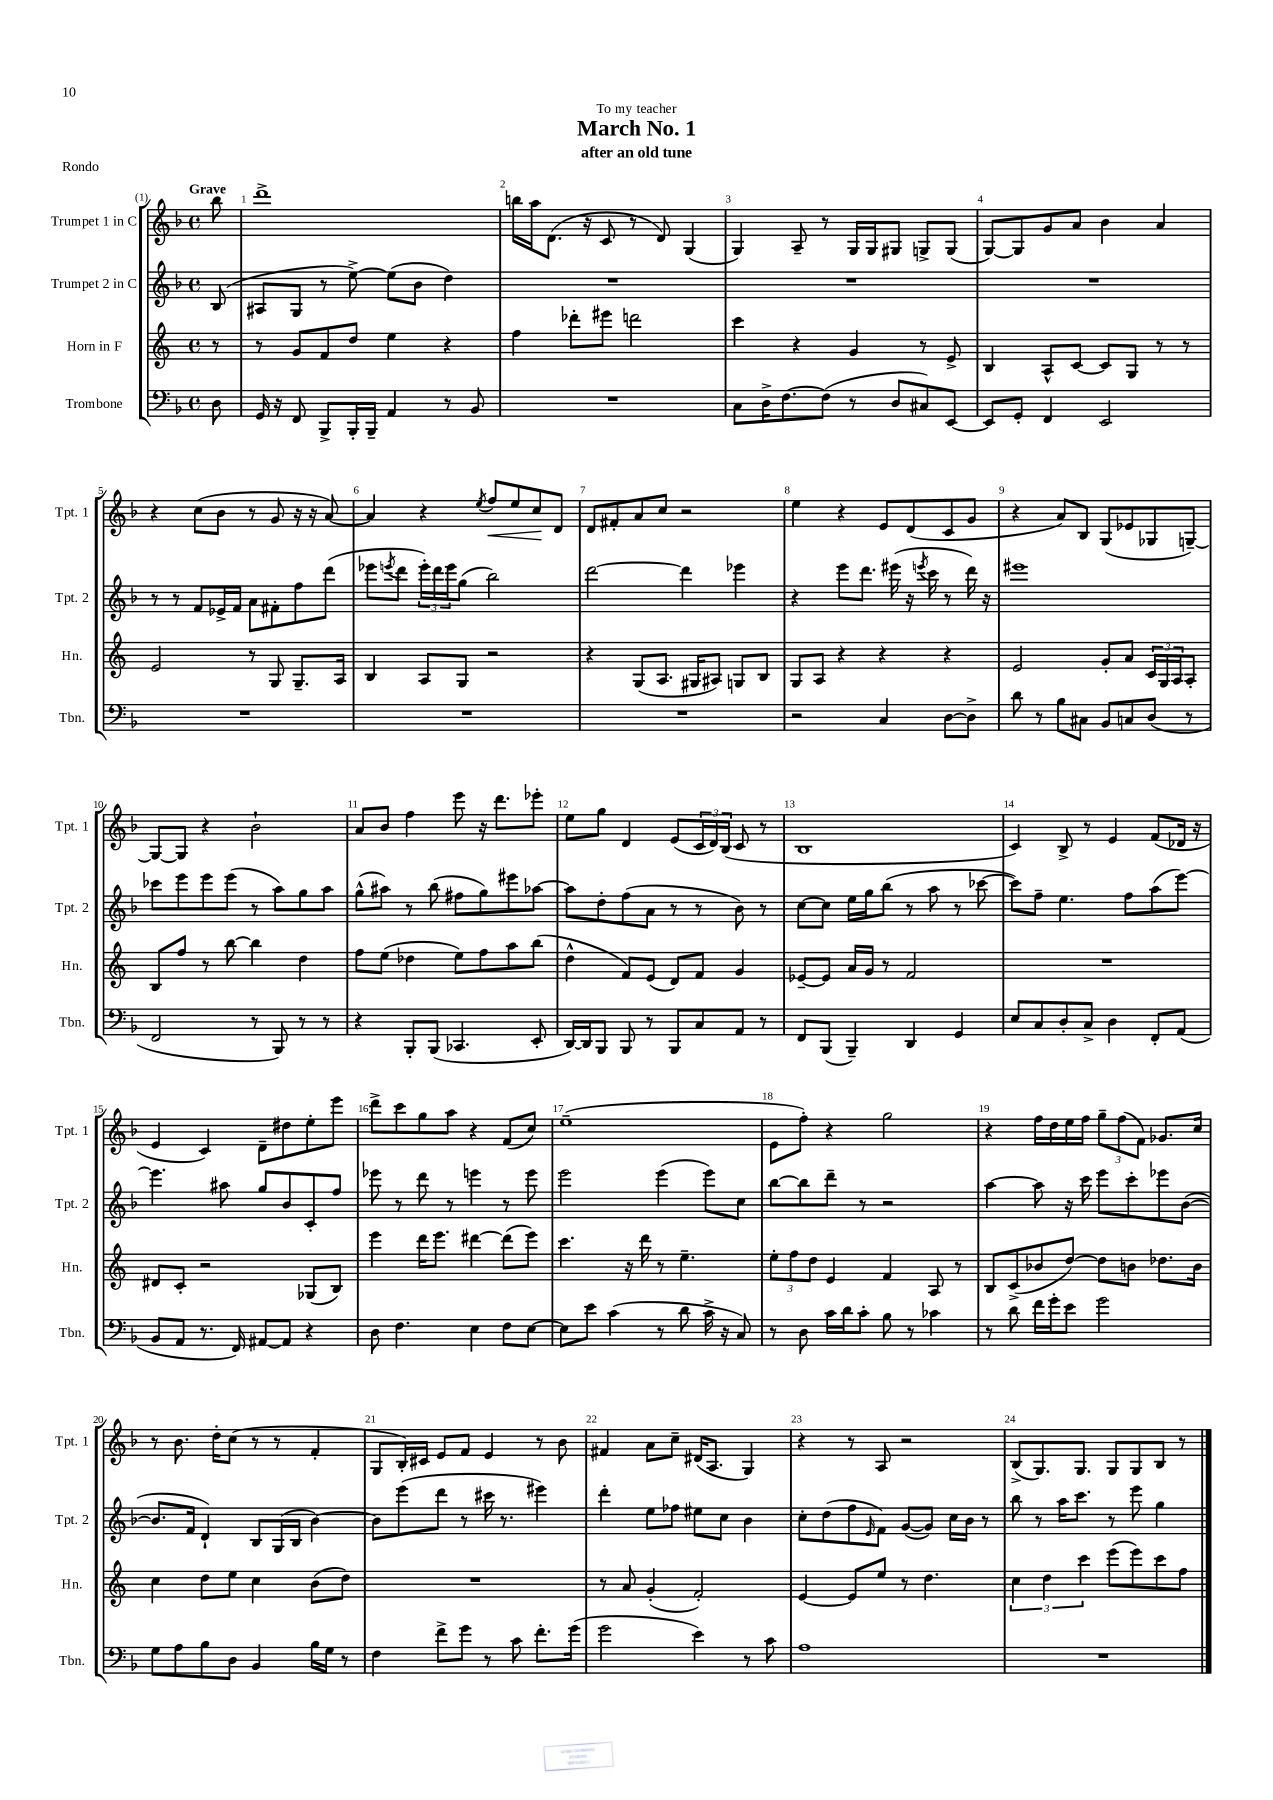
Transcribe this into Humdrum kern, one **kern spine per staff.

**kern	**kern	**kern	**kern	**dynam
*part4	*part3	*part2	*part1	*part1
*staff4	*staff3	*staff2	*staff1	*staff1
*I"Trombone	*I"Horn in F	*I"Trumpet 2 in C	*I"Trumpet 1 in C	*
*I'Tbn.	*I'Hn.	*I'Tpt. 2	*I'Tpt. 1	*
*clefF4	*clefG2	*clefG2	*clefG2	*
*k[b-]	*k[]	*k[b-]	*k[b-]	*
*M4/4	*M4/4	*M4/4	*M4/4	*
*met(c)	*met(c)	*met(c)	*met(c)	*
=	=	=	=	=
!	!	!	!LO:TX:a:B:t=Grave	!
8D\	8r	(8B-/	8bb-\	.
=1	=1	=1	=1	=1
16GG/	8r	8A#X/L	1ddd^	.
16r	.	.	.	.
8FF/	8g/L	8G/J	.	.
8BBB-^/L	8f/	8r	.	.
16BBB-'/L	8dd/J	[8ee^\)	.	.
16BBB-~/JJ	.	.	.	.
4AA/	4ee\	(8ee\L]	.	.
.	.	8b-\J	.	.
8r	4r	4dd\)	.	.
8BB-/	.	.	.	.
=2	=2	=2	=2	=2
1r	4ff\	1r	16bbn\LL	.
.	.	.	16aa\J	.
.	.	.	(8.d\J	.
.	8ddd-X'\L	.	.	.
.	.	.	16r	.
.	8eee#X\J	.	8c/	.
.	2dddn\	.	8r	.
.	.	.	8d/)	.
.	.	.	(4G/	.
=3	=3	=3	=3	=3
8C\L	4ccc\	1r	4G/)	.
16D^\K	.	.	.	.
[8.F\	.	.	.	.
.	4r	.	8A~/	.
(8F\J]	.	.	8r	.
8r	4g/	.	16G/LL	.
.	.	.	16G/J	.
8D/L	.	.	8G#X/J	.
8C#X/)	8r	.	8Gn^/L	.
[8EE/J	8e^/	.	(8G/J	.
=4	=4	=4	=4	=4
8EE/L]	4B/	1r	[8G/L)	.
8GG'/J	.	.	8G/]	.
4FF/	8A^^/L	.	8g/	.
.	[8c/J	.	8a/J	.
2EE/	8c/L]	.	4b-\	.
.	8G/J	.	.	.
.	8r	.	4a/	.
.	8r	.	.	.
!!LO:LB:g=z
=5	=5	=5	=5	=5
1r	2e/	8r	4r	.
.	.	8r	.	.
.	.	8f/L	(8cc\L	.
.	.	16e-X^/L	8b-\J	.
.	.	16f/JJ	.	.
.	8r	8a\L	8r	.
.	8G/	8f#X'\	8g/	.
.	8.G~/L	8ff\	16r	.
.	.	.	16r	.
.	.	(8ddd\J	[8a/)	.
.	16A/Jk	.	.	.
=6	=6	=6	=6	=6
1r	4B/	8eee-X\L	4a/]	.
.	.	8qeeen/	.	.
.	.	8ddd\J	.	.
.	8A/L	24eee'\LL)	4r	.
.	.	24ddd\	.	.
.	.	24eee\J	.	.
.	8G/J	(8gg\J	.	.
.	.	.	8qee/	.
!	!	!	!	!LO:HP:b
.	2r	2bb-\)	8ff/L	<
.	.	.	8ee/	.
.	.	.	8cc/	.
.	.	.	8d/J	[
=7	=7	=7	=7	=7
1r	4r	[2ddd\	8d/L	.
.	.	.	8f#X'/	.
.	(8G/L	.	8a/	.
.	8.A/J	.	8cc/J	.
.	.	4ddd\]	2r	.
.	16G#X/KL	.	.	.
.	8A#X/J)	.	.	.
.	8Gn/L	4eee-X\	.	.
.	8B/J	.	.	.
=8	=8	=8	=8	=8
2r	8G/L	4r	4ee\	.
.	8A/J	.	.	.
.	4r	8eee\L	4r	.
.	.	8.ddd\J	.	.
4C/	4r	.	8e/L	.
.	.	(16eee#X\	.	.
.	.	16r	(8d/	.
.	.	8qeeen/	.	.
.	.	16ccc\	.	.
[8D\L	4r	8r	8c/	.
8D^\J]	.	16ddd\)	8g/J	.
.	.	16r	.	.
=9	=9	=9	=9	=9
8d\	2e/	1eee#X	4r	.
8r	.	.	.	.
8B-\L	.	.	8a/L)	.
8C#X\J	.	.	8B-/J	.
8BB-/L	8g'/L	.	(8G/L	.
8Cn/	8a/J	.	8e-X/	.
(8D/J	24c/LL	.	8G-X/	.
.	24G/	.	.	.
.	24A/J	.	.	.
8r	8A'/J	.	[8Gn~/J)	.
!!LO:LB:g=z
=10	=10	=10	=10	=10
2FF/	8B/L	8ccc-X\L	8G/L_	.
.	8ff/J	8eee\	8G/J]	.
.	8r	8eee\	4r	.
.	[8bb\	(8eee\J	.	.
8r	4bb\]	8r	2b-`\	.
8BBB-/)	.	8aa\L)	.	.
8r	4dd\	8gg\	.	.
8r	.	8aa\J	.	.
=11	=11	=11	=11	=11
4r	8ff\L	(8gg^^\L	8a/L	.
.	(8ee\J	8aa#X\J)	8b-/J	.
8BBB-'/L	4dd-X\	8r	4ff\	.
(8BBB-/J	.	(8bb-\	.	.
4.CC-X/	8ee\L)	8ff#X\L	8eee\	.
.	8ff\	8gg\)	16r	.
.	.	.	8.ddd\L	.
.	8aa\	8eee#X\	.	.
8EE'/	(8bb\J	[8aa-X\J	8eee-X'\J	.
=12	=12	=12	=12	=12
[16DD/LL)	4dd^^\	8aa-\L]	8ee\L	.
16DD/J]	.	.	.	.
8BBB-/J	.	8dd'\	8gg\J	.
8BBB-/	8f/L)	(8ff\	4d/	.
8r	(8e/J	8a\J	.	.
8BBB-/L	8d/L)	8r	(8e/L	.
8C/	8f/J	8r	24c/L	.
.	.	.	24d/)	.
.	.	.	(24B-/JJ	.
8AA/J	4g/	8b-\)	8c/	.
8r	.	8r	8r	.
=13	=13	=13	=13	=13
8FF/L	[8e-X~/L	[8cc\L	1B-	.
(8BBB-/J	8e-/J]	8cc\J]	.	.
4BBB-~/)	16a/LL	16ee\LL	.	.
.	16g/JJ	16gg\J	.	.
.	8r	(8bb-\J	.	.
4DD/	2f/	8r	.	.
.	.	8aa\	.	.
4GG/	.	8r	.	.
.	.	[8ccc-X\	.	.
=14	=14	=14	=14	=14
8E/L	1r	8ccc-\L])	4c/)	.
8C/	.	8ff~\J	.	.
8D'/	.	4.ee\	8B-^/	.
8C^/J	.	.	8r	.
4D\	.	.	4e/	.
.	.	8ff\L	.	.
8FF'/L	.	(8aa\	(8f/L	.
(8AA/J	.	[8eee\J)	16d-X/Jk	.
.	.	.	16r	.
!!LO:LB:g=z
=15	=15	=15	=15	=15
8BB-/L	8d#X/L	4.eee\]	4e/	.
8AA/J	8c'/J	.	.	.
8.r	2r	.	4c/)	.
.	.	8aa#X\	.	.
16FF/)	.	.	.	.
[8AA#X/L	.	8gg/L	8d~\L	.
8AA#/J]	.	8b-/	8dd#X\	.
4r	(8G-X/L	8c'/	8ee'\	.
.	8B/J)	8ff/J	8eee\J	.
=16	=16	=16	=16	=16
8D\	4eee\	8eee-X\	8ddd^\L	.
4.F\	.	8r	8ccc\	.
.	16ddd\KL	8ddd\	8gg\	.
.	8.eee\J	.	.	.
.	.	8r	8aa\J	.
4E\	[4ddd#X\	4eeen\	4r	.
8F\L	(8ddd#\L]	8r	(8f/L	.
[8E\J	8eee\J)	8eee\	8cc/J)	.
=17	=17	=17	=17	=17
8E\L]	4.ccc\	2eee\	(1ee~	.
8e\J	.	.	.	.
(4c\	.	.	.	.
.	16r	.	.	.
.	16ddd\	.	.	.
8r	8r	(4eee\	.	.
8d\	4.ee~\	.	.	.
16c^\	.	8eee\L)	.	.
16r	.	.	.	.
8C/)	.	8cc\J	.	.
=18	=18	=18	=18	=18
8r	12ee'\L	[8bb-\L	8e\L	.
.	12ff\	.	.	.
8D\	.	8bb-\]	8ff'\J)	.
.	12dd\J	.	.	.
16c\LL	4e/	8ddd~\J	4r	.
16d\J	.	.	.	.
8c'\J	.	8r	.	.
8B-\	4f/	2r	2gg\	.
8r	.	.	.	.
4c-X\	8A/	.	.	.
.	8r	.	.	.
=19	=19	=19	=19	=19
8r	8B/L	[4aa\	4r	.
8d\	(8c^/	.	.	.
16f\LL	8b-X/	8aa\]	16ff\LL	.
16g'\J	.	.	16dd\	.
8e\J	[8dd/J)	16r	16ee\	.
.	.	16ccc\	16ff\JJ	.
2g\	8dd\L]	8eee\L	12gg~\L	.
.	.	.	(12ff\	.
.	8bn\J	8ccc'\	.	.
.	.	.	12f\J)	.
.	8.dd-X\L	8eee-X\	8.g-X/L	.
.	.	([8b-\J	.	.
.	16b\Jk	.	16cc/Jk	.
!!LO:LB:g=z
=20	=20	=20	=20	=20
8G\L	4cc\	8.b-/L]	8r	.
8A\	.	.	8.b-\	.
.	.	16f/Jk	.	.
8B-\	8dd\L	4d`/)	.	.
.	.	.	16dd'\KL	.
8D\J	8ee\J	.	(8cc\J	.
4BB-/	4cc\	8B-/L	8r	.
.	.	(16G/L	8r	.
.	.	16B-/JJ	.	.
16B-\LL	(8b\L	[4b-\)	4f'/	.
16G\JJ	.	.	.	.
8r	8dd\J)	.	.	.
=21	=21	=21	=21	=21
4F\	1r	8b-\L]	8G/L	.
.	.	(8eee\	16B-'/L)	.
.	.	.	16c#X/JJ	.
8f^\L	.	8ddd\J	8e/L	.
8g\J	.	8r	8f/J	.
8r	.	16ccc#X\	4e/	.
.	.	8.r	.	.
8c\	.	.	.	.
8.f'\L	.	4eee#X\)	8r	.
.	.	.	8b-\	.
(16g\Jk	.	.	.	.
=22	=22	=22	=22	=22
2g\	8r	4ddd'\	4f#X/	.
.	8a/	.	.	.
.	(4g'/	8ee\L	8a\L	.
.	.	8ff-X\J	8cc~\J	.
4e\)	2f'/)	8ee#X\L	(16d#X/KL	.
.	.	.	8.A/J	.
.	.	8cc\J	.	.
8r	.	4b-\	4G/)	.
8c\	.	.	.	.
=23	=23	=23	=23	=23
1A	[4e/	8cc'\L	4r	.
.	.	(8dd\	.	.
.	8e/L]	8ff\	8r	.
.	.	16qqe/	.	.
.	8ee/J	8f\J)	8A/	.
.	8r	([8g/L	2r	.
.	4.dd\	8g/J])	.	.
.	.	16cc\LL	.	.
.	.	16b-\JJ	.	.
.	.	8r	.	.
=24	=24	=24	=24	=24
1r	6cc\	8bb-\	(8B-^/L	.
.	.	8r	8.G/)	.
.	6dd\	.	.	.
.	.	16aa\KL	.	.
.	.	8.ccc\J	8.G/J	.
.	6ccc\	.	.	.
.	(8eee\L	8r	8G/L	.
.	8eee\)	8eee\	8G/	.
.	8ccc\	4gg\	8B-/J	.
.	8ff\J	.	8r	.
==	==	==	==	==
*-	*-	*-	*-	*-
